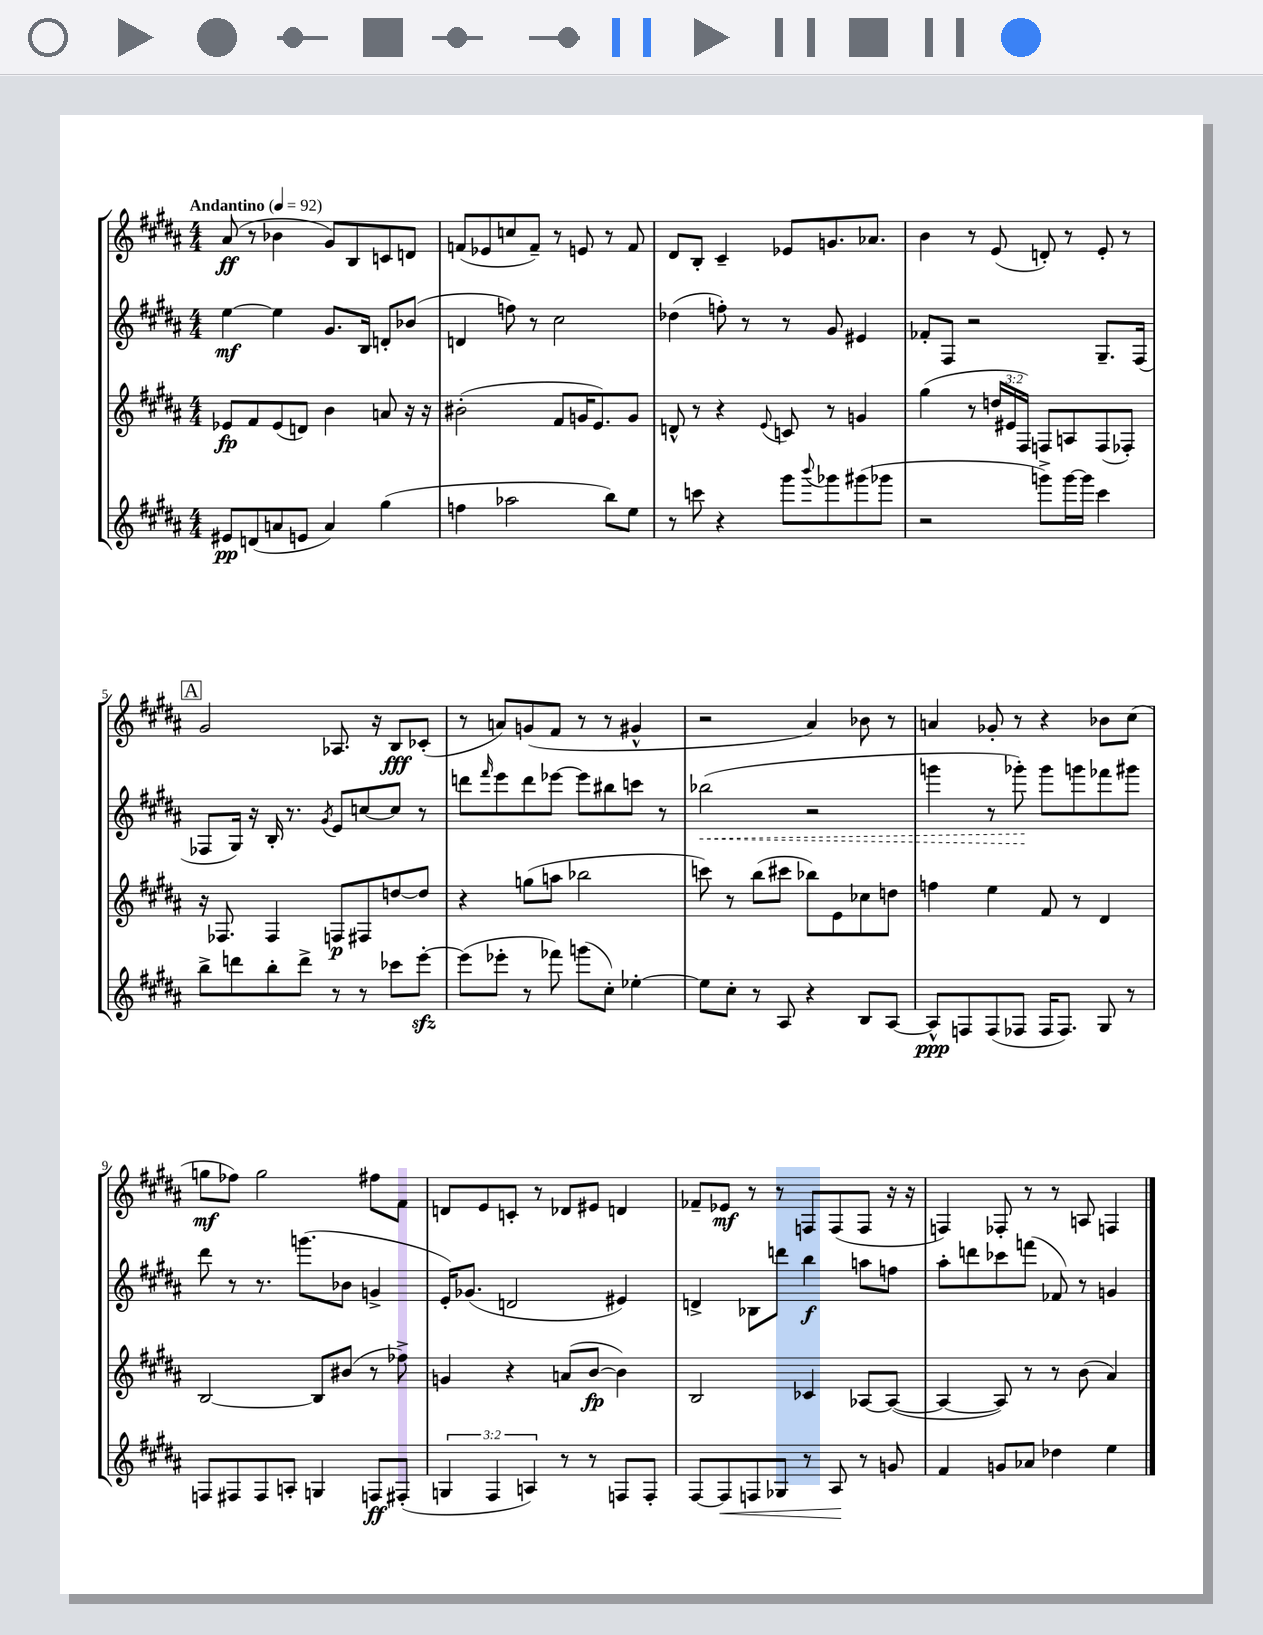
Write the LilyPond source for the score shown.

<<
\new StaffGroup <<
\new Staff = "s0" {
    \clef treble \key b \major \numericTimeSignature \time 4/4 \tempo "Andantino" 4 = 92
    ais'8\ff( r8 bes'4 gis'8) b8 c'8 d'8 |
    f'8( ees'8 c''8 f'8--) r8 e'8 r8 f'8 |
    dis'8 b8-. cis'4-- ees'8 g'8. aes'8. |
    b'4 r8 e'8( d'8-.) r8 e'8-. r8 |
    \mark \markup { \box "A" } gis'2 aes8. r16 b8\fff ces'8-.( |
    r8 a'8) g'8( fis'8 r8 r8 gis'4-^ |
    r2 ais'4) bes'8 r8 |
    a'4 ges'8-. r8 r4 bes'8 cis''8( |
    g''8\mf fes''8) g''2 fis''8 fis'8 |
    d'8 e'8 c'8-. r8 des'8 eis'8 d'4 |
    fes'8-- ees'8\mf r8 r8 f8 f8( f8 r16 r16 |
    f4) fes8-. r8 r8 a8 f4 \bar "|." |
}
\new Staff = "s1" {
    \clef treble \key b \major \numericTimeSignature \time 4/4
    e''4~\mf e''4 gis'8. b16 d'8-. bes'8( |
    d'4 f''8) r8 cis''2 |
    des''4( f''8-.) r8 r8 gis'8 eis'4 |
    fes'8-. fis8 r2 gis8.-- fis16( |
    \mark \markup { \box "A" } fes8 gis16) r16 b16-. r8. \acciaccatura { gis'8 } e'8 c''8~ c''8 r8 |
    d'''8 \grace { fis'''16 } e'''8 d'''8 ees'''8~ ees'''8 bis''8 c'''8 r8 |
    \once \override Hairpin.style = #'dashed-line bes''2\<( r2 |
    g'''4 r8 ges'''8-.\!) ges'''8 g'''8 fes'''8 gis'''8 |
    dis'''8 r8 r8. g'''8.( bes'8 g'4-> |
    e'16-.) ges'8.( d'2 eis'4) |
    d'4-> bes8 d'''8 b''4\f a''8 f''8 |
    ais''8-. d'''8 ces'''8 f'''8( fes'8) r8 g'4 \bar "|." |
}
\new Staff = "s2" {
    \clef treble \key b \major \numericTimeSignature \time 4/4 \override Staff.TupletNumber.text = #tuplet-number::calc-fraction-text
    ees'8\fp fis'8 ees'8( d'8) b'4 a'8 r16 r16 |
    bis'2-.( fis'8 g'16 e'8.) g'8 |
    d'8-^ r8 r4 \appoggiatura { e'8 } c'8 r8 g'4 |
    gis''4( r8 \tuplet 3/2 { d''16 eis'16 fis16) } f8 a8 f8( fes8-.) |
    \mark \markup { \box "A" } r16 fes8. fes4 f8\p fis8 d''8~ d''8 |
    r4 g''8( a''8 bes''2 |
    c'''8) r8 b''8( cis'''8 bes''8) e'8 ces''8 d''8 |
    f''4 e''4 fis'8 r8 dis'4 |
    b2~ b8 bis'8( r8 fes''8->) |
    g'4 r4 a'8( b'8~\fp b'4) |
    b2 ces'4 aes8~ aes8~( |
    aes4~ aes8) r8 r8 b'8( ais'4) \bar "|." |
}
\new Staff = "s3" {
    \clef treble \key b \major \numericTimeSignature \time 4/4 \override Staff.TupletNumber.text = #tuplet-number::calc-fraction-text
    eis'8\pp d'8( a'8 e'8 a'4) gis''4( |
    f''4 aes''2 b''8) e''8 |
    r8 c'''8 r4 gis'''8 \appoggiatura { b'''8 } ges'''8 gis'''8( ges'''8 |
    r2 g'''8->) g'''16~ g'''16 cis'''4 |
    \mark \markup { \box "A" } b''8-> d'''8 b''8-. d'''8-> r8 r8 ces'''8 e'''8~-.\sfz |
    e'''8( ees'''8-. r8 fes'''8) g'''8( cis''8-.) ees''4~-. |
    ees''8 cis''8-. r8 ais8 r4 b8 ais8~ |
    ais8-^\ppp f8 f8( fes8 fes16 fes8.) gis8 r8 |
    f8 fis8 fis8 a8-. g4 f8\ff fis8-.( |
    \tuplet 3/2 { g4 fis4 a4) } r8 r8 f8 f8-. |
    fis8~ fis8\< f8 ges8 r8 ais8\! r8 g'8 |
    fis'4 g'8 aes'8 des''4 e''4 \bar "|." |
}
>>
>>
